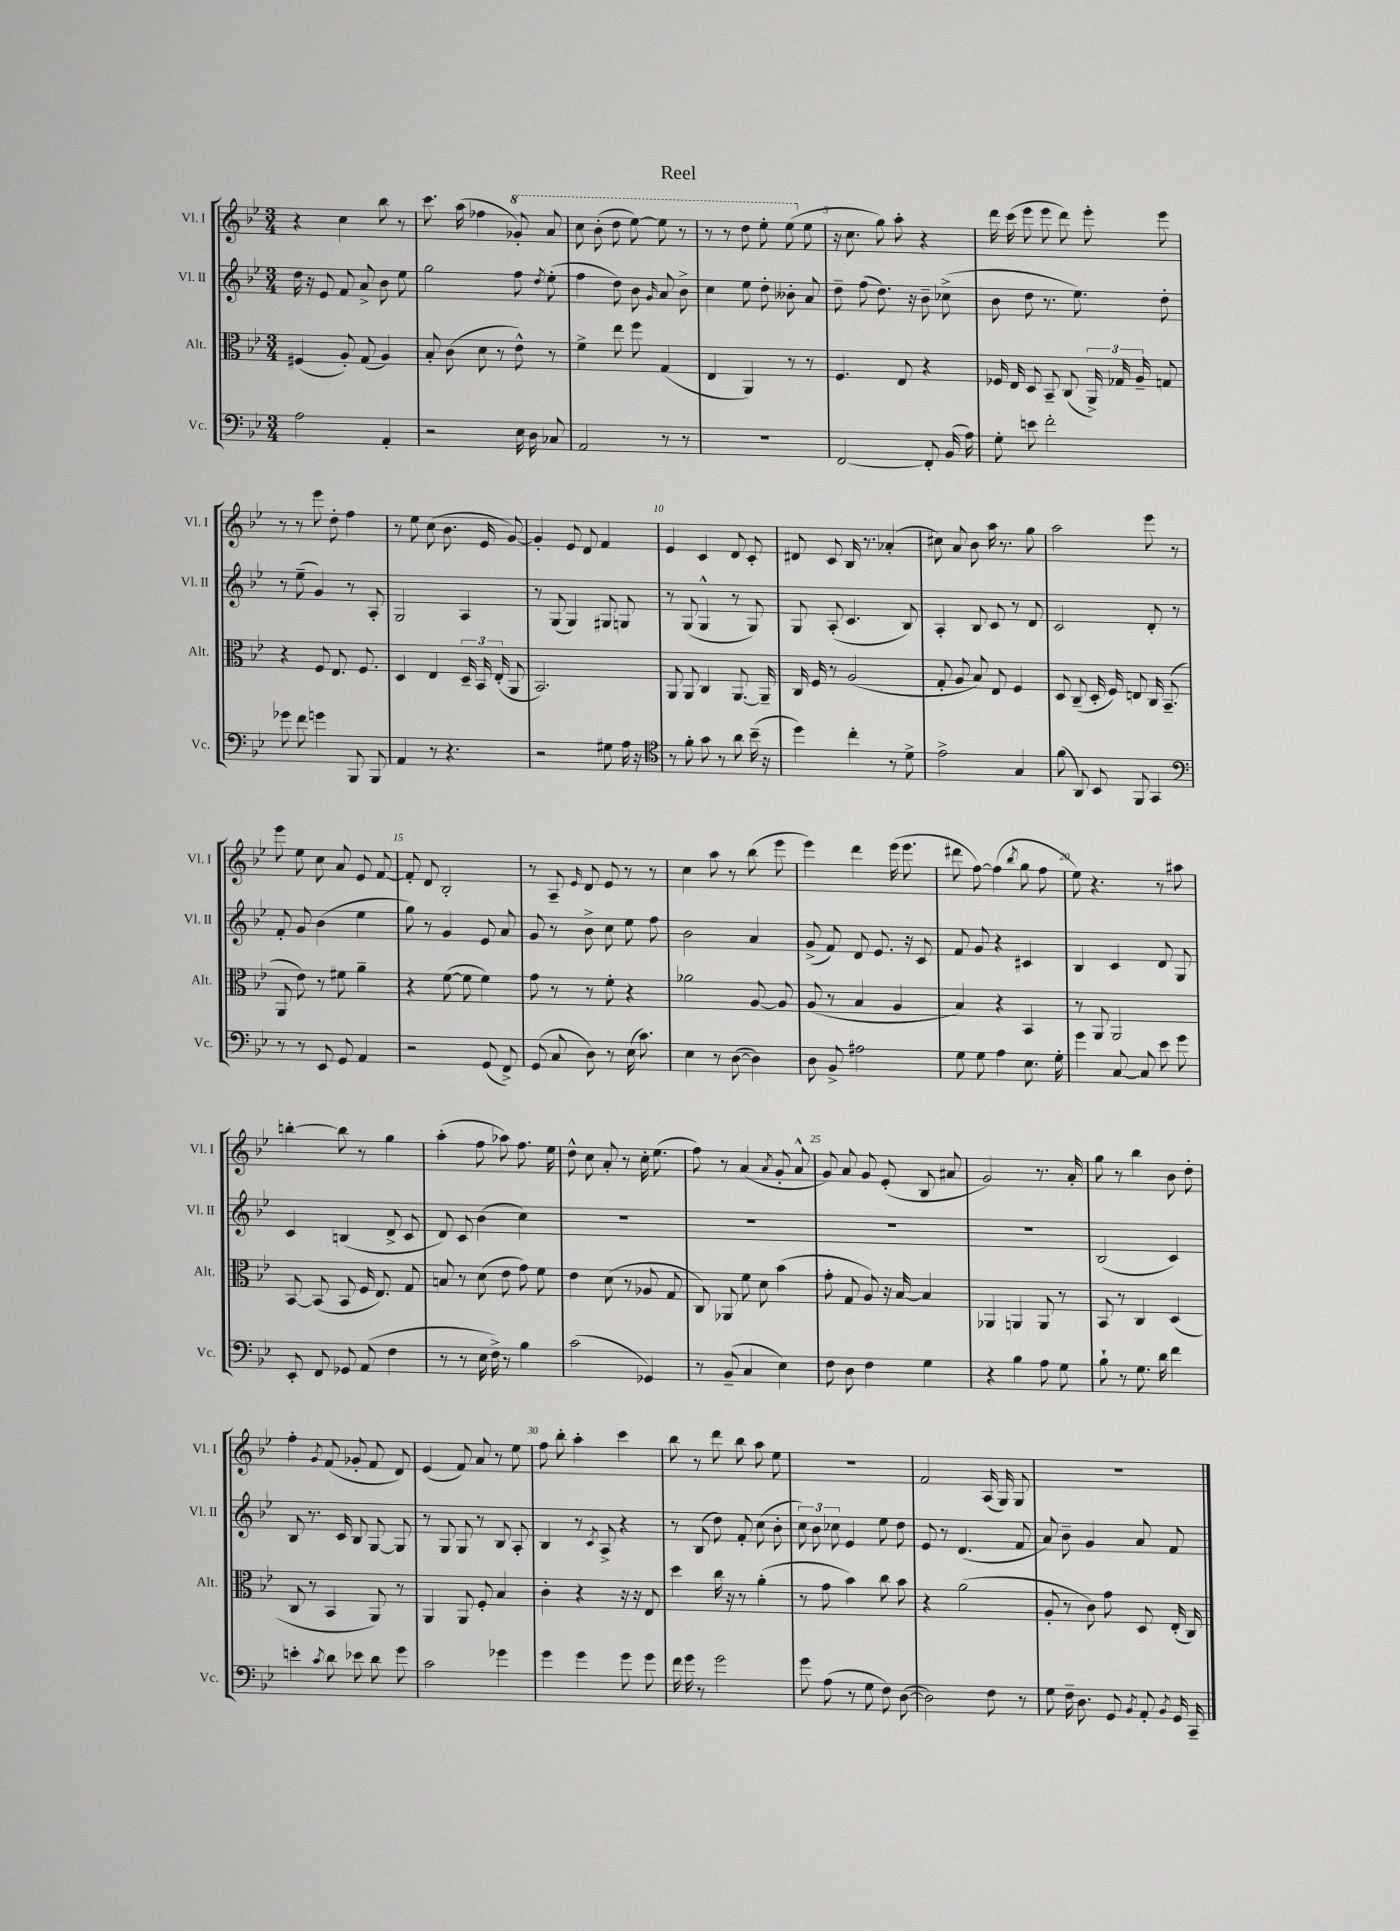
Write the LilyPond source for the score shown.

\header { title = "Reel" }
<<
\new StaffGroup <<
\new Staff = "s0" \with { instrumentName = "Vl. I" shortInstrumentName = "Vl. I" } {
    \clef treble \key bes \major \numericTimeSignature \time 3/4
    \autoBeamOff r4 c''4 bes''8 r8 |
    c'''8. a''16( fes''4 \ottava #1 ges''8-.) a''8 |
    c'''8 bes''8-.( d'''8 ees'''8~) ees'''8 r8 |
    r8 r8 d'''8 ees'''8-. ees'''8( \ottava #0 ees''8 |
    r16 c''8. g''8) a''8-. r4 |
    d'''16 c'''16( ees'''8 ees'''8 d'''8) ees'''8-. ees'''8 |
    r8 r8 ees'''8 d''8-. f''4 |
    r8 ees''8 c''8( bes'8. ees'16 g'8~) |
    g'4-. ees'8 d'8 f'4 |
    ees'4 c'4 d'8 c'8-. |
    dis'8 c'8 bes16 r8. aes'4-.( |
    cis''8) a'8 bes'8 a''16 r8. g''8 |
    a''2 ees'''8 r8 |
    ees'''8 ees''8 c''8 a'8 ees'8 f'8~ |
    f'8-. d'8 bes2-. |
    r8 a8-- \grace { ees'16 } d'8 ees'8 r8 r8 |
    c''4 a''8 r8 bes''8( ees'''8 |
    ees'''4) d'''4 ees'''16( ees'''8. |
    dis'''8 f''8~) f''4( \acciaccatura { bes''8 } g''8 f''8 |
    ees''8) r4. r8 ais''8 |
    b''4~-. b''8 r8 g''4 |
    a''4-.( f''8 aes''8) f''8. ees''16 |
    d''8-^ c''8 a'8-. r8 c''16-. ees''8.( |
    f''8) r8 a'4( \acciaccatura { a'8 } g'8-. a'8-^ |
    g'8) a'8 g'8 ees'8-.( bes8 ais'8 |
    g'2) r8. a'16-. |
    g''8 r8 bes''4 bes'8 d''8-. |
    f''4-. \acciaccatura { g'8 } f'8( ges'8-. f'8 d'8) |
    ees'4( f'8) a'8 r8 ees''8 |
    f''8 bes''8-. a''4-. c'''4 |
    bes''8 r8 d'''8 bes''8 a''8 ees''8 |
    R2. |
    f'2 a16( g16) g8 |
    R2. \bar "|." |
}
\new Staff = "s1" \with { instrumentName = "Vl. II" shortInstrumentName = "Vl. II" } {
    \clef treble \key bes \major \numericTimeSignature \time 3/4
    \autoBeamOff d''16 r16 ees'8 f'8 a'8-> bes'8 ees''8 |
    g''2 f''8 \acciaccatura { d''8 } ees''8-.( |
    f''4 d''8) bes'8 \grace { g'16 } a'8 bes'8-> |
    c''4 ees''8 d''8-. beses'8-. a'8 |
    d''8-- f''8( d''8.) r16 bes'8-- ces''8->( |
    bes'8 d''8 r8. ees''8.) d''8-. |
    r8 ees''8--( g'4) r8 a8-. |
    g2 a4 |
    r8 g8( g4) gis8 g8 |
    r8 g8( g4-^ r8 g8) |
    g8 a8-.( c'4. bes8) |
    a4-. bes8 c'8 r8 d'8 |
    c'2 d'8-. r8 |
    f'8-. g'8 bes'4( ees''4 |
    g''8) r8 g'4 ees'8 a'8 |
    g'8 r8 bes'8-> c''8 ees''8 f''8 |
    bes'2 a'4 |
    g'8->( f'8) d'8 ees'8. r16 c'8 |
    f'8 g'8 r4 cis'4 |
    bes4 c'4 d'8 g8 |
    c'4 b4( d'8-> c'8 |
    d'8) c'8 bes'4( c''4) |
    R2. |
    R2. |
    R2. |
    R2. |
    bes2( c'4) |
    bes8 r8. c'16 bes8 g8~ g8 |
    r8 g8 g8 r8 bes8 a8-. |
    bes4 r8 \acciaccatura { c'8 } a8-> r4 |
    r8 bes8( d''8) f'8-. c''8( bes'8-. |
    \tuplet 3/2 { c''8) bes'8 ces''8 } ees'4 ees''8 d''8 |
    ees'8 r8 d'4.( f'8 |
    a'8) bes'8-- g'4 a'8 f'8 \bar "|." |
}
\new Staff = "s2" \with { instrumentName = "Alt." shortInstrumentName = "Alt." } {
    \clef alto \key bes \major \numericTimeSignature \time 3/4
    \autoBeamOff fis4( a8-.) g8( a4) |
    bes8-. c'8( d'8 r8 ees'8-^) r8 |
    f'4-> ees''8 f''8 g4( |
    ees4 a,4) r8 r8 |
    f4. ees8 r4 |
    fes16 ees16 d8 bes,8-- c8( \tuplet 3/2 { a,16->) ges16 a16-- } g8 |
    r4 f8 ees8. f8. |
    d4 ees4 \tuplet 3/2 { d16-- bes,16 ees16-.( } a,8 |
    bes,2.) |
    a,8 a,8 c4 a,8.~ a,16-- |
    c16 f16 r8 a2( |
    g8-. a8 bes8) ees8 f4 |
    d8 c8--( d16-. f16) e8 c16 bes,8.--( |
    a,8 ees'8) r8 fis'8 a'4-- |
    r4 f'8~( f'8 f'4) |
    g'8 r8 r8 f'8-. r4 |
    aes'2 a8~ a8 |
    a8( r8 bes4 a4 |
    bes4) r4 bes,4 |
    r8 a,8 a,2 |
    bes,8~ bes,8( bes,8 f16 ees8.) g8 |
    b8 r8 d'8( ees'8 g'8) f'8 |
    ees'4 d'8( r8 aes8 g8 |
    c8) aes,8 f'8 d'8 bes'4( |
    g'8-. g8 a8) r16 bes16~ bes4 |
    aes,4 a,4 a,8 r8 |
    bes,8 r8 c4 d4( |
    c8 r8 bes,4 a,8) r8 |
    a,4 a,8 f8-. bes4 |
    c'4-. r4 r16 r16 ees8 |
    d''4 c''16 r16 r8 a'4-.( |
    r8 g'8 bes'4) c''8 bes'8 |
    r4 a'2( |
    a8-. r8 c'8) g'8 d8 ees16-.( c16) \bar "|." |
}
\new Staff = "s3" \with { instrumentName = "Vc." shortInstrumentName = "Vc." } {
    \clef bass \key bes \major \numericTimeSignature \time 3/4
    \autoBeamOff a2 a,4-. |
    r2 ees16 d16 ces8 |
    a,2 r8 r8 |
    R2. |
    f,2~ f,8-. bes,16( a16) |
    g8-. e'8 f'2-. |
    ges'8 f'8 g'4 bes,,8 bes,,8 |
    a,4 r8 r4. |
    r2 gis8 a16 r16 |
    \clef tenor r8 f'8-. g'8 r8 a'8 bes'16--( r16 |
    d''4) c''4-. r8 d'8-> |
    ees'2-> g4 |
    f'8( a,8) bes,8 f,8 g,4 |
    \clef bass r8 r8 ees,8 g,8 a,4 |
    r2 g,8( f,8->) |
    g,8( c8 d8) r8 ees16( c'8.) |
    ees4 r8 d8~( d4) |
    d8 bes,8-> ais2 |
    g8 g8 a4 ees8. g16-. |
    g'4 c8~ c8 ees'8 g'8 |
    ees,8-. f,8 ges,8 a,8( f4 |
    r8 r8 ees16 f16->) r8 bes4 |
    c'2( ges,4) |
    r8 bes,8--( c4 ees4) |
    f8 d8 f4 g4 |
    r4 bes4 a8 g8 |
    bes8-! r8 g8. d'16 f'4 |
    e'4-. \acciaccatura { c'8 } d'8 ees'8 d'8 g'8 |
    c'2 ges'4 |
    g'4 g'4 g'8 g'8 |
    f'16 g'16 r8 g'2 |
    g'8 a8( r8 g8 f8) d8~( |
    d2) f8 r8 |
    g8 f16-- d8. g,8 \acciaccatura { bes,8 } a,8-. \acciaccatura { bes,8 } g,16 c,16-- \bar "|." |
}
>>
>>
\layout { \context { \Score \override BarNumber.break-visibility = ##(#f #t #t) barNumberVisibility = #(every-nth-bar-number-visible 5) } }
